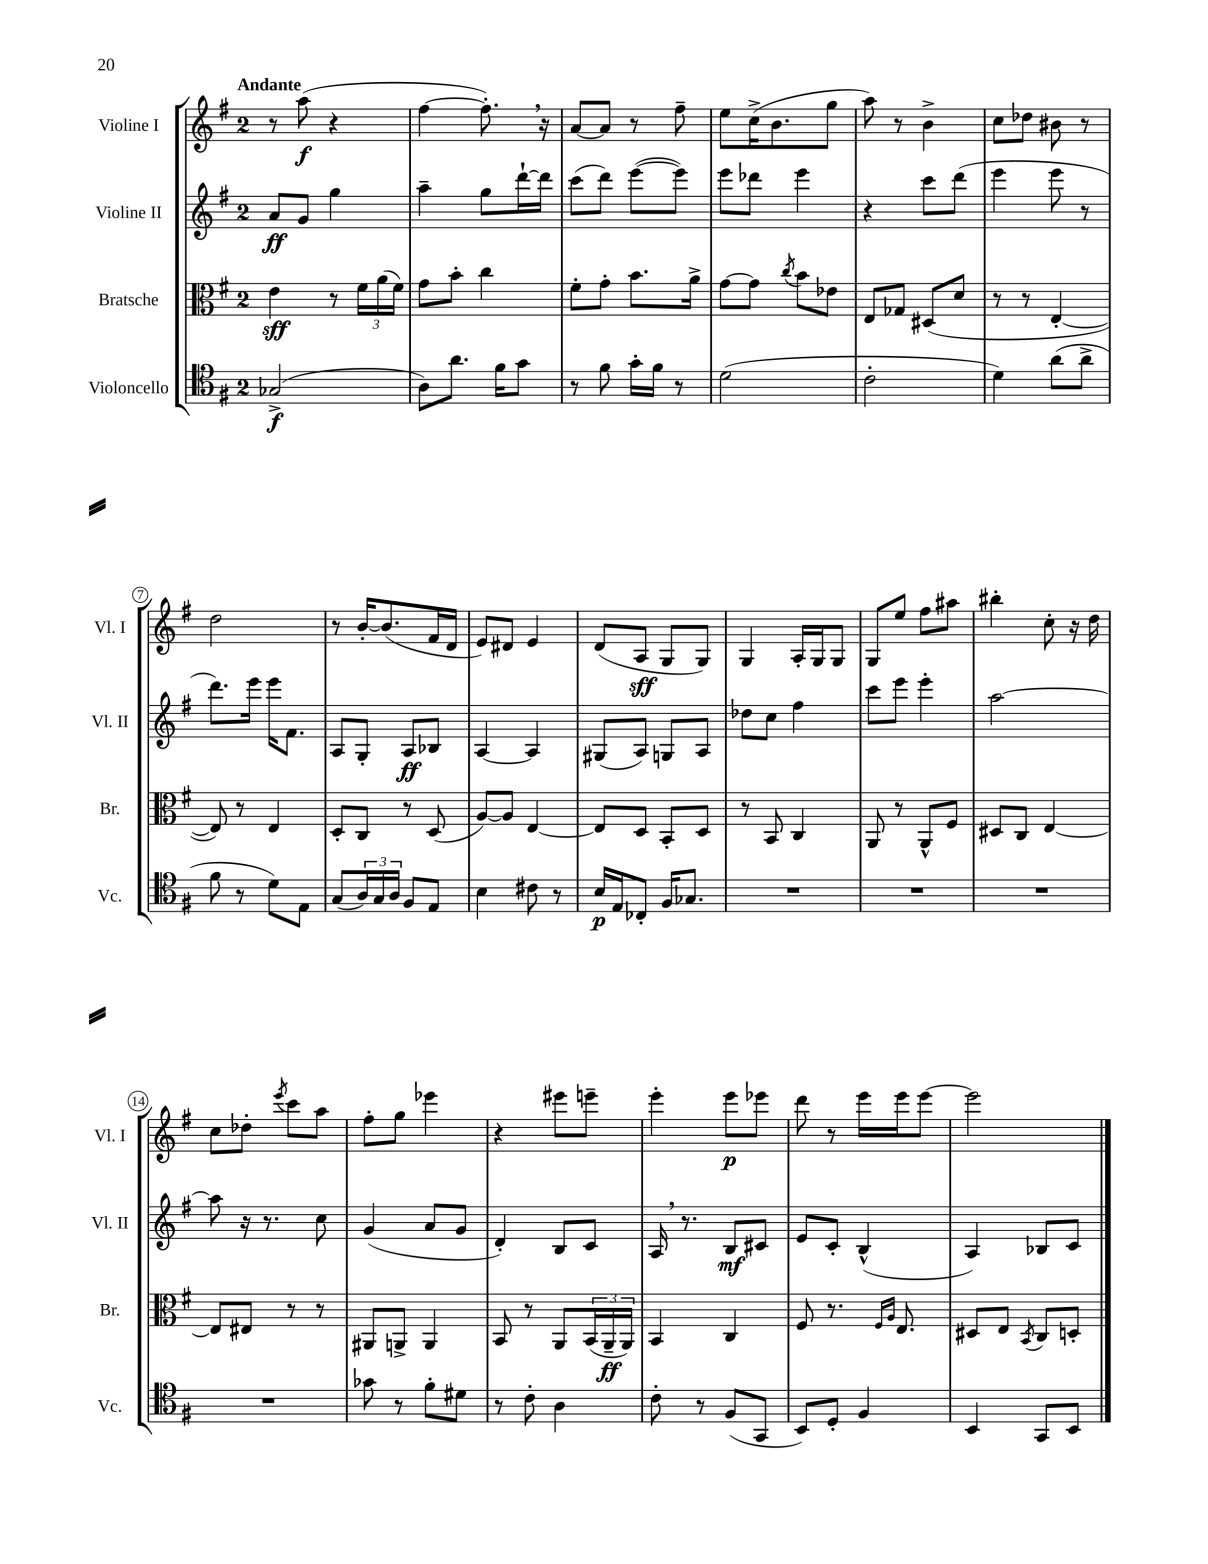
<<
\new StaffGroup <<
\new Staff = "s0" \with { instrumentName = "Violine I" shortInstrumentName = "Vl. I" } {
    \clef treble \key g \major \once \override Staff.TimeSignature.style = #'single-digit \time 2/4 \tempo "Andante"
    r8 a''8\f( r4 |
    fis''4~ fis''8.-.) \breathe r16 |
    a'8~ a'8 r8 fis''8-- |
    e''8 c''16->( b'8. g''8 |
    a''8) r8 b'4-> |
    c''8 des''8 bis'8 r8 |
    d''2 |
    r8 b'16~-. b'8.( fis'16 d'16 |
    e'8) dis'8 e'4 |
    d'8( a8\sff g8 g8) |
    g4 a16-. g16 g8 |
    g8 e''8 fis''8 ais''8 |
    bis''4-. c''8-. r16 d''16 |
    c''8 des''8-. \acciaccatura { e'''8 } c'''8 a''8 |
    fis''8-. g''8 ees'''4 |
    r4 eis'''8 e'''8-- |
    e'''4-. e'''8\p ees'''8 |
    d'''8 r8 e'''16 e'''16 e'''8~ |
    e'''2 \bar "|." |
}
\new Staff = "s1" \with { instrumentName = "Violine II" shortInstrumentName = "Vl. II" } {
    \clef treble \key g \major \once \override Staff.TimeSignature.style = #'single-digit \time 2/4
    a'8\ff g'8 g''4 |
    a''4-- g''8 d'''16~-! d'''16 |
    c'''8( d'''8) e'''8~( e'''8) |
    e'''8 des'''8 e'''4 |
    r4 c'''8 d'''8( |
    e'''4 e'''8 r8 |
    d'''8.) e'''16 e'''16 fis'8. |
    a8 g8-. a8\ff bes8 |
    a4~ a4 |
    gis8( a8) g8 a8 |
    des''8 c''8 fis''4 |
    c'''8 e'''8 e'''4-. |
    a''2~ |
    a''8 r16 r8. c''8 |
    g'4( a'8 g'8 |
    d'4-.) b8 c'8 |
    a16 \breathe r8. b8\mf cis'8 |
    e'8 c'8-. b4-^( |
    a4) bes8 c'8 \bar "|." |
}
\new Staff = "s2" \with { instrumentName = "Bratsche" shortInstrumentName = "Br." } {
    \clef alto \key g \major \once \override Staff.TimeSignature.style = #'single-digit \time 2/4
    e'4\sff r8 \tuplet 3/2 { fis'16 a'16( fis'16) } |
    g'8 b'8-. c''4 |
    fis'8-. g'8-. b'8. a'16-> |
    g'8~ g'8 \acciaccatura { c''8 } b'8 ees'8 |
    e8 ges8 dis8( d'8 |
    r8 r8 e4~-. |
    e8) r8 e4 |
    d8-. c8 r8 d8( |
    a8~) a8 e4~ |
    e8 d8 b,8-. d8 |
    r8 b,8 c4 |
    a,8 r8 a,8-^ fis8 |
    dis8 c8 e4~ |
    e8 eis8 r8 r8 |
    ais,8 a,8-> a,4 |
    b,8 r8 a,8 \tuplet 3/2 { b,16( a,16--\ff a,16) } |
    b,4 c4 |
    fis8 r8. \grace { fis16 a16 } e8. |
    dis8 e8 \acciaccatura { b,8 } c8 d8-. \bar "|." |
}
\new Staff = "s3" \with { instrumentName = "Violoncello" shortInstrumentName = "Vc." } {
    \clef tenor \key g \major \once \override Staff.TimeSignature.style = #'single-digit \time 2/4
    ges2->\f( |
    a8) a'8. fis'16 g'8 |
    r8 fis'8 g'16-. fis'16 r8 |
    d'2( |
    c'2-. |
    d'4) a'8( a'8-> |
    fis'8 r8 d'8) e8 |
    g8( \tuplet 3/2 { a16) g16 a16 } fis8 e8 |
    b4 cis'8 r8 |
    b16\p e16 ces8-. fis16 ges8. |
    R2 |
    R2 |
    R2 |
    R2 |
    ges'8 r8 fis'8-. dis'8 |
    r8 c'8-. a4 |
    c'8-. r8 fis8( g,8 |
    b,8) d8-. fis4 |
    b,4 g,8 b,8 \bar "|." |
}
>>
>>
\layout { \context { \Score \override BarNumber.stencil = #(make-stencil-circler 0.1 0.3 ly:text-interface::print) } }
